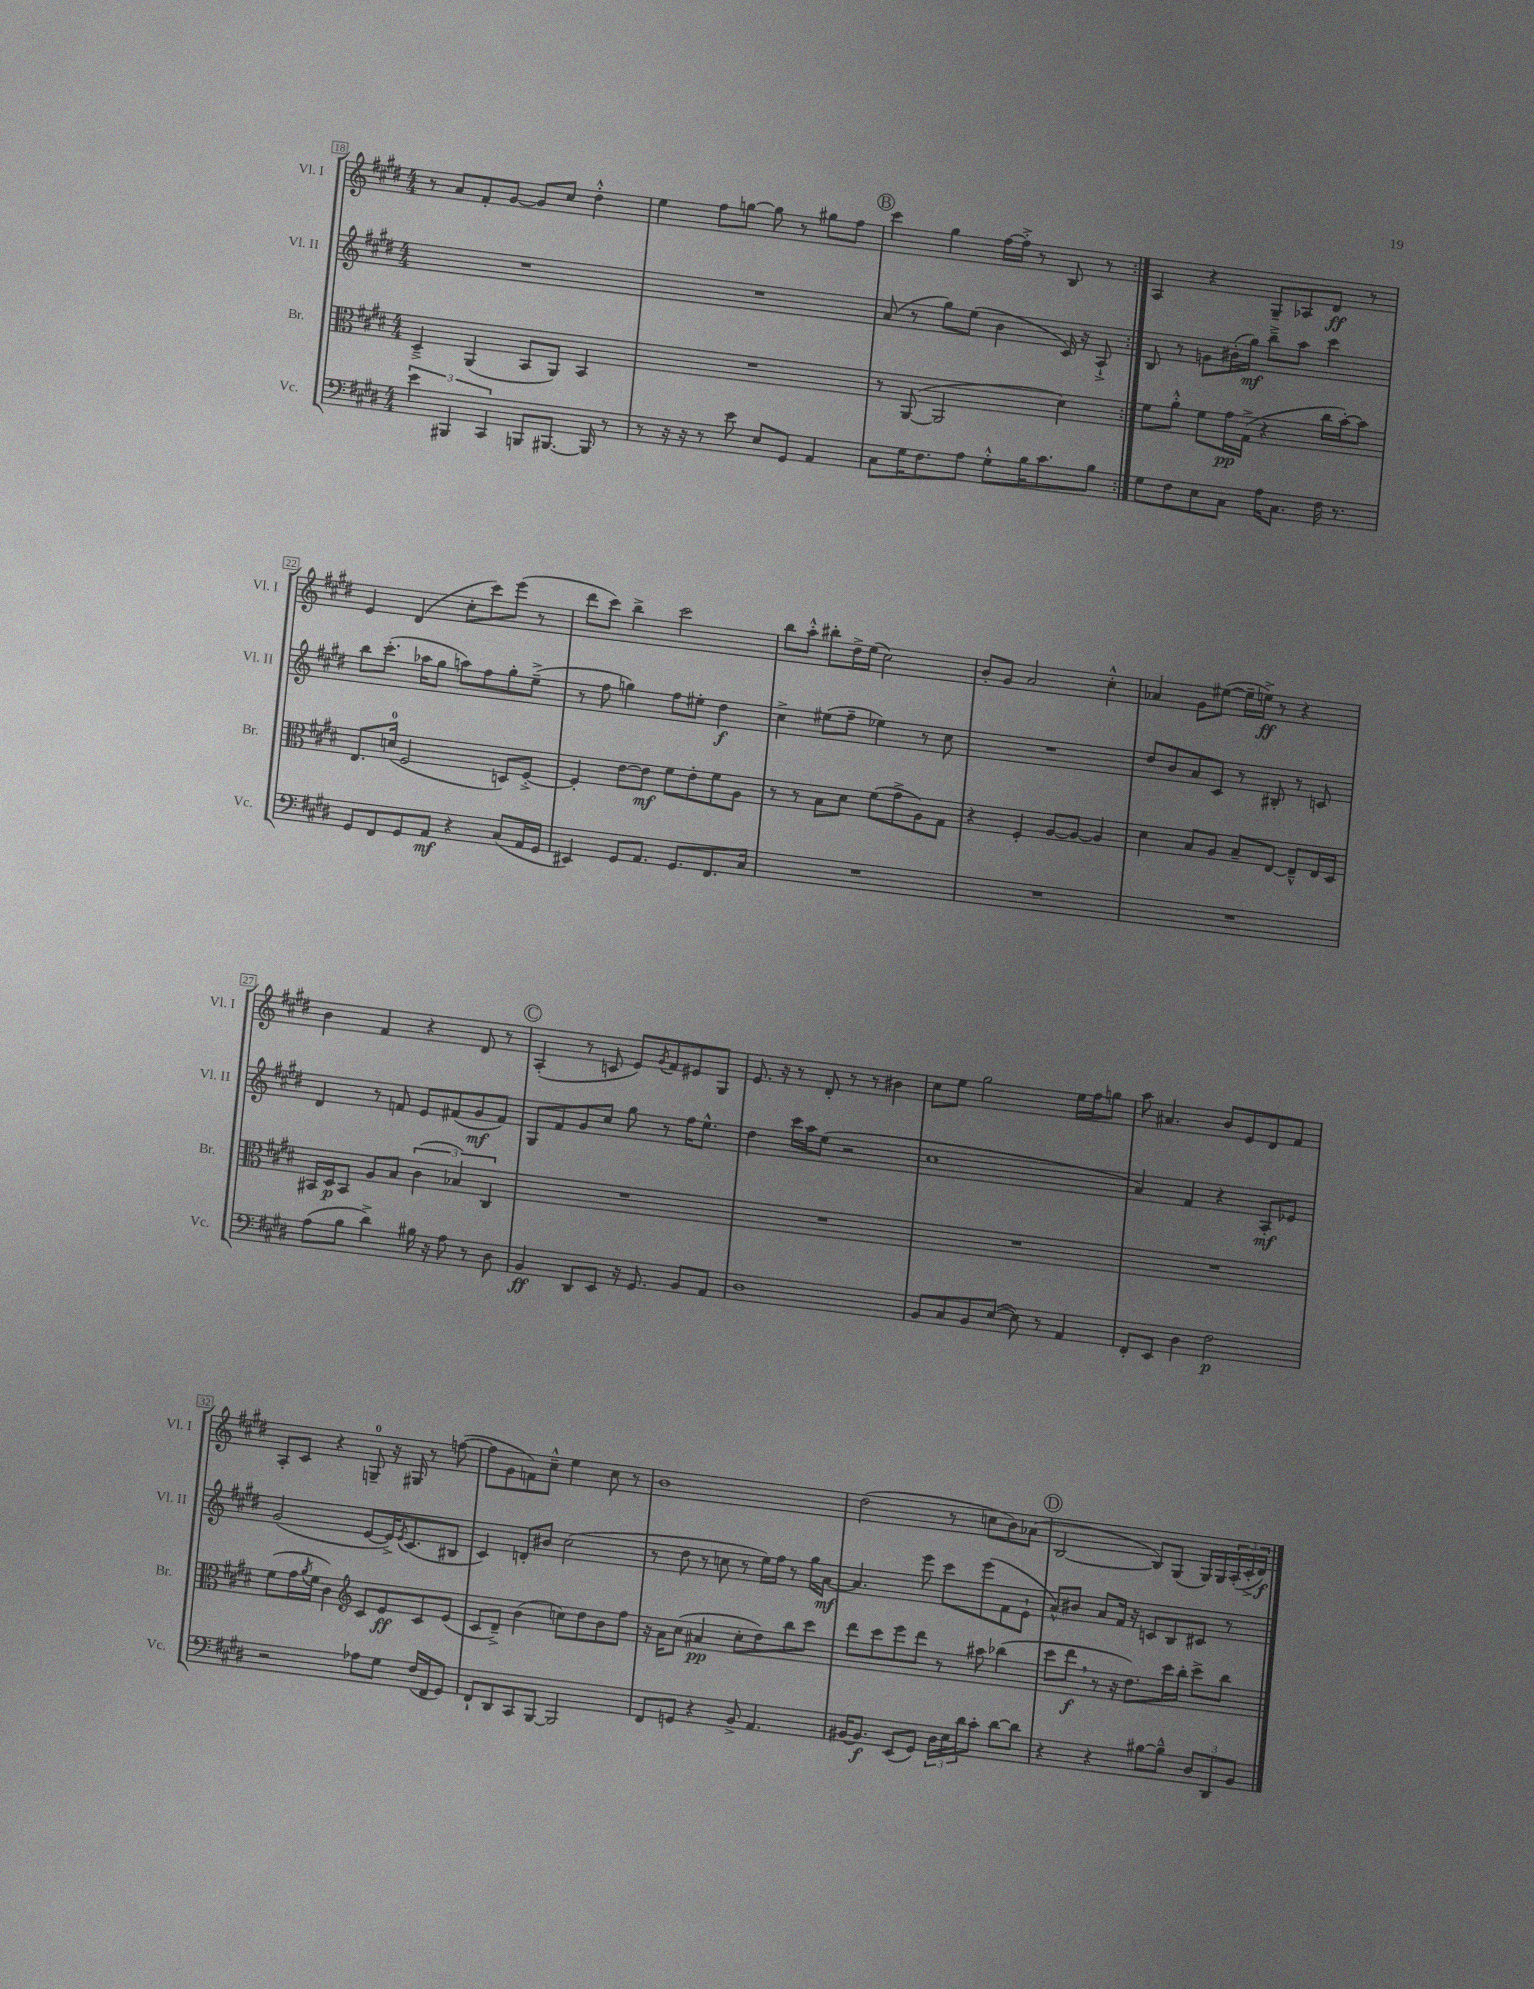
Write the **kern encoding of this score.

**kern	**dynam	**kern	**dynam	**kern	**dynam	**kern	**dynam
*part4	*part4	*part3	*part3	*part2	*part2	*part1	*part1
*staff4	*staff4	*staff3	*staff3	*staff2	*staff2	*staff1	*staff1
*I"Vc.	*	*I"Br.	*	*I"Vl. II	*	*I"Vl. I	*
*I'Vc.	*	*I'Br.	*	*I'Vl. II	*	*I'Vl. I	*
*clefF4	*	*clefC3	*	*clefG2	*	*clefG2	*
*k[f#c#g#d#]	*	*k[f#c#g#d#]	*	*k[f#c#g#d#]	*	*k[f#c#g#d#]	*
*M4/4	*	*M4/4	*	*M4/4	*	*M4/4	*
=18	=18	=18	=18	=18	=18	=18	=18
6e\	.	4D#~^/	.	1r	.	8r	.
.	.	.	.	.	.	8a/L	.
6BBB#X/	.	.	.	.	.	.	.
.	.	(4AA/	.	.	.	8f#'/	.
6CC#/	.	.	.	.	.	.	.
.	.	.	.	.	.	[8g#/J	.
8BBBn/L	.	8BB/L	.	.	.	8g#/L]	.
[8.BBB#X/J	.	8AA/J)	.	.	.	8cc#/J	.
.	.	4BB/	.	.	.	4dd#'^^\	.
16BBB#/]	.	.	.	.	.	.	.
8r	.	.	.	.	.	.	.
=19	=19	=19	=19	=19	=19	=19	=19
8r	.	1r	.	1r	.	4ee\	.
16r	.	.	.	.	.	.	.
16r	.	.	.	.	.	.	.
8r	.	.	.	.	.	8ff#\L	.
8e\	.	.	.	.	.	[8ggn\J	.
8E/L	.	.	.	.	.	8gg\]	.
8GG#/J	.	.	.	.	.	8r	.
4AA/	.	.	.	.	.	8gg#X\L	.
.	.	.	.	.	.	8ff#\J	.
!!LO:REH:place=s1:t=B
=20	=20	=20	=20	=20	=20	=20	=20
8C#\L	.	8r	.	(8a/	.	4ccc#\	.
16G#\K	.	([8AA/	.	8r	.	.	.
8.F#\	.	.	.	.	.	.	.
.	.	2AA/]	.	8gg#\L)	.	4gg#\	.
8A\J	.	.	.	(8ee\J	.	.	.
8G#'^^\L	.	.	.	4b\	.	[16ff#\LL	.
.	.	.	.	.	.	16ff#'^\JJ]	.
16B\K	.	.	.	.	.	8r	.
8.c#\	.	.	.	.	.	.	.
.	.	4d#\)	.	16c#/)	.	8B/	.
.	.	.	.	16r	.	.	.
8B\J	.	.	.	8A`^/	.	8r	.
=21:|!	=21:|!	=21:|!	=21:|!	=21:|!	=21:|!	=21:|!	=21:|!
8G#\L	.	8f#\L	.	8B/	.	4A/	.
8F#\	.	8a'^^\J	.	8r	.	.	.
8E\	.	8f#\L	.	8gn\L	.	4r	.
8C#\J	.	16g#\L	pp	(16b#X'\L	.	.	.
.	.	(16G#^\JJ	.	16gg#\JJ)	mf	.	.
16A\KL	.	4r	.	8bb~^\L	.	8G#~/L	.
8.C#\J	.	.	.	.	.	.	.
.	.	.	.	8aa\J	.	8A-X/	.
16F#\	.	16cc#\LL	.	4ccc#\	.	8d#/J	ff
8.r	.	[16b'\J)	.	.	.	.	.
.	.	8b\J]	.	.	.	8r	.
!!LO:LB:g=z
=22	=22	=22	=22	=22	=22	=22	=22
8GG#/L	.	8.E/L	.	8bb\L	.	4e/	.
8FF#/	.	.	.	(8.ccc#'\J	.	.	.
.	.	(16dn/Jk	.	.	.	.	.
8GG#/	.	2F#/	.	.	.	(4d#/	.
.	.	.	.	16aa-X\KL	.	.	.
8AA/J	mf	.	.	8gg#\J	.	.	.
4r	.	.	.	8aan\L)	.	8cc#'\L	.
.	.	.	.	8ff#\	.	8ccc#\)	.
(8C#/L	.	8Dn/L)	.	8gg#'\	.	(8eee\J	.
16AA/L	.	[8F#'^/J	.	(8ee~^\J	.	8r	.
16GG#/JJ	.	.	.	.	.	.	.
=23	=23	=23	=23	=23	=23	=23	=23
4EE#X/)	.	4F#'/]	.	8r	.	8ddd#\L	.
.	.	.	.	8ff#\	.	8ccc#\J)	.
8GG#/L	.	[8e\L	.	4ggn\)	.	4bb^\	.
8.AA/J	.	8e\J]	mf	.	.	.	.
.	.	8f#\L	.	8ff#\L	.	2ccc#\	.
8.GG#/L	.	.	.	.	.	.	.
.	.	8e'\	.	8ee#X'\J	.	.	.
8.FF#/	.	8f#\	.	4dd#\	f	.	.
.	.	8A\J	.	.	.	.	.
16C#/Jk	.	.	.	.	.	.	.
=24	=24	=24	=24	=24	=24	=24	=24
1r	.	8r	.	4cc#^\	.	8bb\L	.
.	.	8r	.	.	.	8aa'^^\J	.
.	.	8B\L	.	(8ee#X\L	.	8bb#X'\L	.
.	.	8d#\J	.	8ff#~\J	.	16dd#^\L	.
.	.	.	.	.	.	(16ee\JJ	.
.	.	(8f#\L	.	4ee-X\)	.	2cc#\)	.
.	.	8g#^\	.	.	.	.	.
.	.	8A\)	.	8r	.	.	.
.	.	8G#\J	.	8cc#\	.	.	.
=25	=25	=25	=25	=25	=25	=25	=25
1r	.	4r	.	1r	.	8b'/L	.
.	.	.	.	.	.	8g#/J	.
.	.	4F#'/	.	.	.	2a/	.
.	.	[8A/L	.	.	.	.	.
.	.	8A/J_	.	.	.	.	.
.	.	4A/]	.	.	.	4cc#'^^\	.
=26	=26	=26	=26	=26	=26	=26	=26
1r	.	4d#\	.	8dd#/L	.	4a-X/	.
.	.	.	.	8b/	.	.	.
.	.	8B/L	.	8a/	.	8g#\L	.
.	.	8A/J	.	8c#/J	.	([8ee#X\J	.
.	.	8B~/L	.	8r	.	16ee#~\LL]	.
.	.	.	.	.	.	16een^\JJ)	ff
.	.	[8E/J	.	8B#X'/	.	8r	.
.	.	8E~^^/L]	.	8r	.	4r	.
.	.	16E/L	.	8cn/	.	.	.
.	.	16D#/JJ	.	.	.	.	.
!!LO:LB:g=z
=27	=27	=27	=27	=27	=27	=27	=27
(8A\L	.	16BB#X/LL	.	4d#/	.	4b\	.
.	.	16D#/J	p	.	.	.	.
8B\J	.	8BB#/J	.	.	.	.	.
4d#^\)	.	8A/L	.	8r	.	4f#/	.
.	.	8B/J	.	8fn/	.	.	.
16B#X\	.	(6c#\	.	8e/L	.	4r	.
16r	.	.	.	.	.	.	.
8A\	.	.	.	(8f#X/	.	.	.
.	.	6B-X/)	.	.	.	.	.
8r	.	.	.	8g#/	mf	8d#/	.
.	.	6C#/	.	.	.	.	.
8D#\	.	.	.	8f#/J)	.	8r	.
!!LO:REH:place=s1:t=C
=28	=28	=28	=28	=28	=28	=28	=28
4BB/	ff	1r	.	8G#/L	.	(4A'/	.
.	.	.	.	8f#/	.	.	.
8DD#/L	.	.	.	8g#/	.	8r	.
8EE/J	.	.	.	8cc#/J	.	8cn/	.
16r	.	.	.	8gg#\	.	8e/L)	.
8.GG#/	.	.	.	.	.	.	.
.	.	.	.	.	.	8qg#/	.
.	.	.	.	8r	.	8f#/	.
8BB/L	.	.	.	16ff#\KL	.	8e#X/	.
.	.	.	.	8.ee^^\J	.	.	.
8AA/J	.	.	.	.	.	8G#/J	.
=29	=29	=29	=29	=29	=29	=29	=29
1D#	.	1r	.	4dd#\	.	8.e/	.
.	.	.	.	.	.	16r	.
.	.	.	.	16ccc#\LL	.	8r	.
.	.	.	.	16aa\J	.	.	.
.	.	.	.	(8ee\J	.	8d#'/	.
.	.	.	.	2r	.	8r	.
.	.	.	.	.	.	8r	.
.	.	.	.	.	.	4b#X\	.
=30	=30	=30	=30	=30	=30	=30	=30
8BB/L	.	1r	.	1cc#	.	8cc#\L	.
8C#/	.	.	.	.	.	8ee\J	.
8BB/	.	.	.	.	.	2gg#\	.
([8E/J	.	.	.	.	.	.	.
8E\])	.	.	.	.	.	.	.
8r	.	.	.	.	.	.	.
4AA/	.	.	.	.	.	16ee\LL	.
.	.	.	.	.	.	16ff#\J	.
.	.	.	.	.	.	8ggn\J	.
=31	=31	=31	=31	=31	=31	=31	=31
8FF#'/L	.	1r	.	4a/)	.	8aa\	.
8EE/J	.	.	.	.	.	4.a#X/	.
4D#\	.	.	.	4f#/	.	.	.
2F#\	p	.	.	4r	.	8b/L	.
.	.	.	.	.	.	8e/	.
.	.	.	.	8A'/L	mf	8d#/	.
.	.	.	.	8e-X/J	.	8f#/J	.
!!LO:LB:g=z
=32	=32	=32	=32	=32	=32	=32	=32
2r	.	(8f#\L	.	(2g#/	.	8A'/L	.
.	.	16g#\L	.	.	.	8c#/J	.
.	.	8qa/	.	.	.	.	.
.	.	16f#\JJ	.	.	.	.	.
.	.	4c#\)	.	.	.	4r	.
*	*	*clefG2	*	*	*	*	*
8A-X\L	.	8c#/L	.	[8e/L	.	8Gn~/	.
8G#\J	.	8e/	ff	16e^/K])	.	16r	.
.	.	.	.	8qe/	.	.	.
.	.	.	.	(8.c#/	.	16G#X/	.
(16F#/LL	.	8c#/	.	.	.	8r	.
16FF#/J	.	.	.	.	.	.	.
8GG#/J)	.	(8e/J	.	8B#X/J	.	([8ffn\	.
=33	=33	=33	=33	=33	=33	=33	=33
8FF#`/L	.	8c#/L	.	4c#/)	.	8ff\L]	.
8DD#/	.	8d#~^/J)	.	.	.	8g#\	.
8CC#/	.	(4b\	.	8dn'/L	.	8fn\)	.
[8BBB/J	.	.	.	8b#X/J	.	8cc#~^^\J	.
2BBB/]	.	8ccn\L)	.	(2cc#\	.	4ee\	.
.	.	8dd#\	.	.	.	.	.
.	.	8b\	.	.	.	8cc#\	.
.	.	8ff#\J	.	.	.	8r	.
=34	=34	=34	=34	=34	=34	=34	=34
8FF#/L	.	16r	.	8r	.	1b	.
.	.	16a\KL	.	.	.	.	.
8GGn/J	.	(8cc#\J	.	8dd#\	.	.	.
4r	.	4a#X/	pp	8r	.	.	.
.	.	.	.	8ccn\	.	.	.
8BB^/	.	8cc#'\L	.	8r	.	.	.
4.AA/	.	8dd#\)	.	16ee\LL)	.	.	.
.	.	.	.	16ff#\JJ	.	.	.
.	.	8bb\	.	8r	.	.	.
.	.	8ccc#\J	.	16gg#\LL	.	.	.
.	.	.	.	[16a\JJ	mf	.	.
=35	=35	=35	=35	=35	=35	=35	=35
[16BB#X/KL	.	8ddd#\L	.	4.a/]	.	(2dd#\	.
8.BB#/J]	f	.	.	.	.	.	.
.	.	8ccc#\	.	.	.	.	.
(8EE/L	.	8eee\	.	.	.	.	.
8GG#/J)	.	8ddd#\J	.	8eee\	.	.	.
24D#\LL	.	8r	.	8ccc#\L	.	8r	.
24E\	.	.	.	.	.	.	.
24d#\J	.	.	.	.	.	.	.
8c#'\J	.	8aa#X\	.	(8eee\	.	8ccn\L	.
[8d#\L	.	(4bb-X\	.	8f#\	.	8b\)	.
8d#\J]	.	.	.	8e`\J	.	(8a-X\J	.
!!LO:REH:place=s1:t=D
=36	=36	=36	=36	=36	=36	=36	=36
4r	.	8ccc#\L	.	8a^^/L)	.	[2B/	.
.	.	8ddd#,\J	f	8b#X/J	.	.	.
4r	.	8r	.	8a/L	.	.	.
.	.	16r	.	16f#/Jk	.	.	.
.	.	8.dd#\L)	.	16r	.	.	.
[8B#X\L	.	.	.	8cn/L	.	8B/L])	.
8B#~^^\J]	.	16ccc#\L	.	8B/	.	(8G#/J	.
.	.	16bb'\JJ	.	.	.	.	.
12D#/L	.	8ccc#^\L	.	8c#X/J	.	16G#/LL)	.
.	.	.	.	.	.	16G#/	.
12DD#/	.	.	.	.	.	.	.
.	.	8bb\J	.	8r	.	(24A'/	.
12BB/J	.	.	.	.	.	24c#'^/	.
.	.	.	.	.	.	24d#/JJ)	f
==	==	==	==	==	==	==	==
*-	*-	*-	*-	*-	*-	*-	*-
